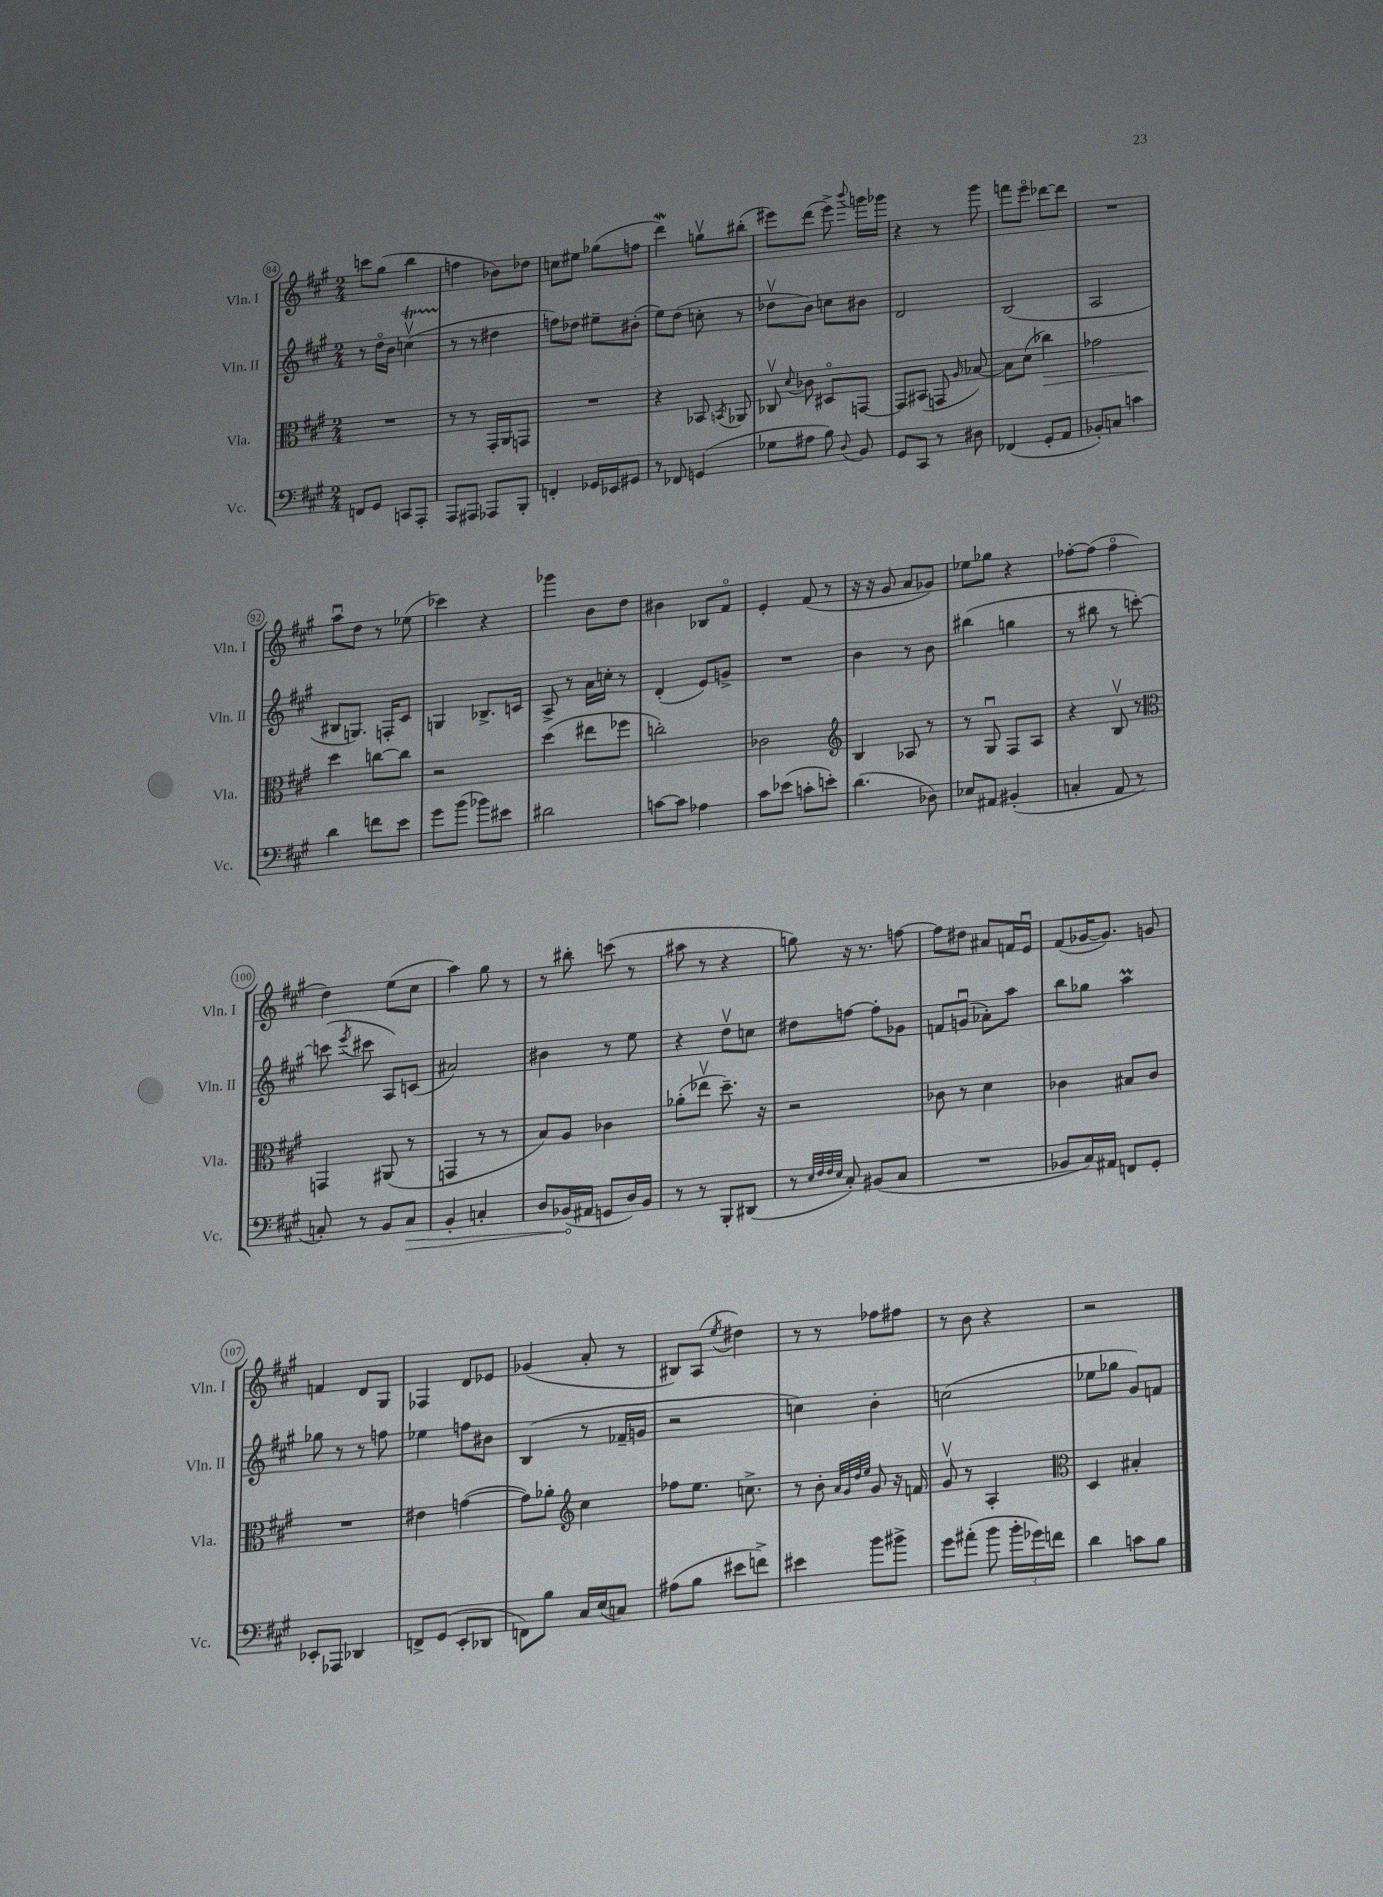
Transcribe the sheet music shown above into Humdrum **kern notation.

**kern	**kern	**kern	**kern
*staff4	*staff3	*staff2	*staff1
*clefF4	*clefC3	*clefG2	*clefG2
*k[f#c#g#]	*k[f#c#g#]	*k[f#c#g#]	*k[f#c#g#]
*M2/4	*M2/4	*M2/4	*M2/4
8FF/L	2r	8r	8ccc\L
8GG#/J	.	16ddo\LL	(8gg#\J
.	.	16b\JJ	.
8CC/L	.	(4ccv\	4bb\
8AAA'/J	.	.	.
=	=	=	=
8AAA/L	8r	8r	4ff\
8AAA#/J	8r	8r	.
8AAA-/L	16GG#'/LL	4dd#\	8b-\L)
.	16AA/J	.	.
8BBB'/J	8GG/J	.	8dd-\J
=	=	=	=
4FF'/	2r	8ff\L)	8cc\L
.	.	8dd-\J	8ee#\J
16GG-/LL	.	8ee#~\L	(8gg-\L
16EE-/J	.	.	.
8GG#/J	.	(8b#'\J	8ff\J
=	=	=	=
8r	4r	8ee\L)	4ddd\)
8FF-/	.	(8dd\J	.
(4GG/	8BB-/	8cc'\	8ggv\L
.	8qBB/	.	.
.	8AA-/	8r	(8bb#'\J
=	=	=	=
8G-\L	8C-v/	8dd-v\L	8eee#\L)
.	8qqd/	.	.
8A#\J	8c-\	8b\J)	(8ddd\J
8B\)	8D#o/L	8cc\L	8eee#^\)
8qqD/	.	.	8qqbbb/
8BB/	[8GG/J	8b#\J	16ggg\LL
.	.	.	16ggg-\JJ
=	=	=	=
8GG#/L	8GG/]L	2d/	4r
8CC#/J	(8BB#/J	.	.
8r	8GG/	.	8r
.	16qqA/	.	.
8D#\	[8B-/)	.	8ggg#\
=	=	=	=
(4FF-/	8B-\]L	(2B/	8fff\L
.	(8d\J	.	8eeeo\J
8GG#'/L	4cc-\)	.	[8ddd-\L
8AA/J	.	.	8ddd-\]J
=	=	=	=
8BB-'/L)	2g-\	2A/	2r
8C/J	.	.	.
4c\	.	.	.
=	=	=	=
4d\	4dd\	8B#/L	8aau\L
.	.	8.G/J)	8dd\J
8f\L	[8cc\L	.	8r
.	.	16F'/LK	.
8e\J	8cc\]J	8c#/J	(8ee-\
=	=	=	=
8g#\L	2r	4G/	4ccc-\)
(8b\J	.	.	.
8b-\L)	.	8.B-^/L	4r
8e#\J	.	.	.
.	.	16c/Jk	.
=	=	=	=
2d#\	(4dd\	8A^/	4ggg-\
.	.	8r	.
.	8ee#\L	16a\LL	8b\L
.	.	16cc'\JJ	.
.	8ff-\J	8r	8dd\J
=	=	=	=
[8c\L	2cc'\)	(4d'/	4b#\
8c\]J	.	.	.
4A-\	.	8e/L)	8B-/L
.	.	8g^/J	8f#o/J
=	=	=	=
8c#\L	2c-\	2r	4e'/
(8e-\J	.	.	.
8c'\L	.	.	(8f#/
8e'\J)	.	.	8r
=	=	=	=
*	*clefG2	*	*
(4.d\	4B/	4b\	16r
.	.	.	16r
.	.	.	8g#/
.	8A-/	8r	8a/L
8D-\)	8r	8b\	8g-/J)
=	=	=	=
8E-/L	8r	(4bb#\	8ee-\L
8AA#/J	8G#u/	.	8gg-\J
(4BB#'/	8F#/L	4gg\	4r
.	8A/J	.	.
=	=	=	=
4C'/	4r	8r	[8ff-'\L
.	.	8bb#\	(8ff-\]J
8AA/	8Bv/	8r	4ff-o\
8r	8r	[8ccc'\)	.
=	=	=	=
*	*clefC3	*	*
8C'/)	4GG/	(8ccc\]	4dd\)
.	.	8qeee/	.
8r	.	8ccc#\	.
8BB/L	(8AA#/	8A/L)	(8ee\L
8C/J	8r	(8c/J	8cc#\J
=	=	=	=
4BB'/	4GG/	2a#/)	4aa\)
4C'/	8r	.	8gg#\
.	8r	.	8r
=	=	=	=
8D/L	8B/L)	4b#\	8r
(16BB-/L	8A/J	.	8bb#'\
16AA#/JJ	.	.	.
8GG/L	4c-\	8r	(8ccc\
16D/L)	.	8ee\	8r
16BB-/JJ	.	.	.
=	=	=	=
8r	(8a-'\L	4r	8aa#\
8r	8ee-v\J	.	8r
8BBB'/L	8.dd~\)	8ddv\L	4r
(8DD#/J	.	8cc\J	.
.	16r	.	.
=	=	=	=
8r	2r	8dd#\L	8gg\)
32qqE/LLL	.	.	.
32qqF#/	.	.	.
32qqF#/	.	.	.
32qqE/JJJ	.	.	.
8C#'/)	.	[8ff\J	16r
.	.	.	8.r
(8BB#/L	.	8ff'\]L	.
8C#/J	.	8g-\J	[8ff\
=	=	=	=
2r	8c-\	8f/L	8ff\]L
.	8r	(8gu/J	8dd#\J
.	4d\	8a-'\L)	8a#/L
.	.	8aa\J	16f/L
.	.	.	16eu/JJ
=	=	=	=
8BB-/L	4c-\	8bb\L	(8f#/L
16C#/L)	.	8gg-\J	[16g-/K
16AA#/JJ	.	.	8.g-/]J)
8FF/L	8B#/L	4aa\	.
8GG#'/J	8c-/J	.	8g/
=	=	=	=
8EE-'/L	2r	8gg-\	4f/
8AAA-/J	.	8r	.
4DD-/	.	8r	8d/L
.	.	8ff\	8G#/J
=	=	=	=
8FF^/L	4e#\	4ee-\	4F-/
(8GG#/J	.	.	.
8EE'/L	([4g\	8ff\L	8d/L
8DD-/J	.	8b#\J	8e-/J
=	=	=	=
8FF\L)	8g\]L)	(4B/	(4g-/
8B\J	8a-'\J	.	.
*	*clefG2	*	*
16C#/LL	4cc#\	8r	8a'/
(16E/J	.	.	.
8C/J)	.	16f-~/LL	8r
.	.	16g/JJ	.
=	=	=	=
(8A#\L	8ff-\L	2r	8B#/L)
8B\J	8.ee\J	.	(8A/J
.	.	.	8qee/
8e#\L	.	.	4dd#\)
.	8.cc^\	.	.
8f^\J)	.	.	.
=	=	=	=
4e#\	8r	4cc\)	8r
.	8b'\	.	8r
.	32qqa/LLL	.	.
.	32qqg#/	.	.
.	32qqdd/	.	.
.	32qqee/JJJ	.	.
8b\L	8g#/	4b'\	8ff-\L
8b#^\J	16r	.	8ff#\J
.	16f/	.	.
=	=	=	=
8g#\L	8g#v/	(2cc\	8r
(8a#'\J	8r	.	8b\
8b\	4A'/	.	4r
24b'\LL	.	.	.
24g-\)	.	.	.
24f\JJ	.	.	.
=	=	=	=
*	*clefC3	*	*
4d\	4D/	8ee-\L	2r
.	.	8gg-\J	.
8c\L	4B#'/	8g#/L)	.
8B\J	.	8f/J	.
==	==	==	==
*-	*-	*-	*-
